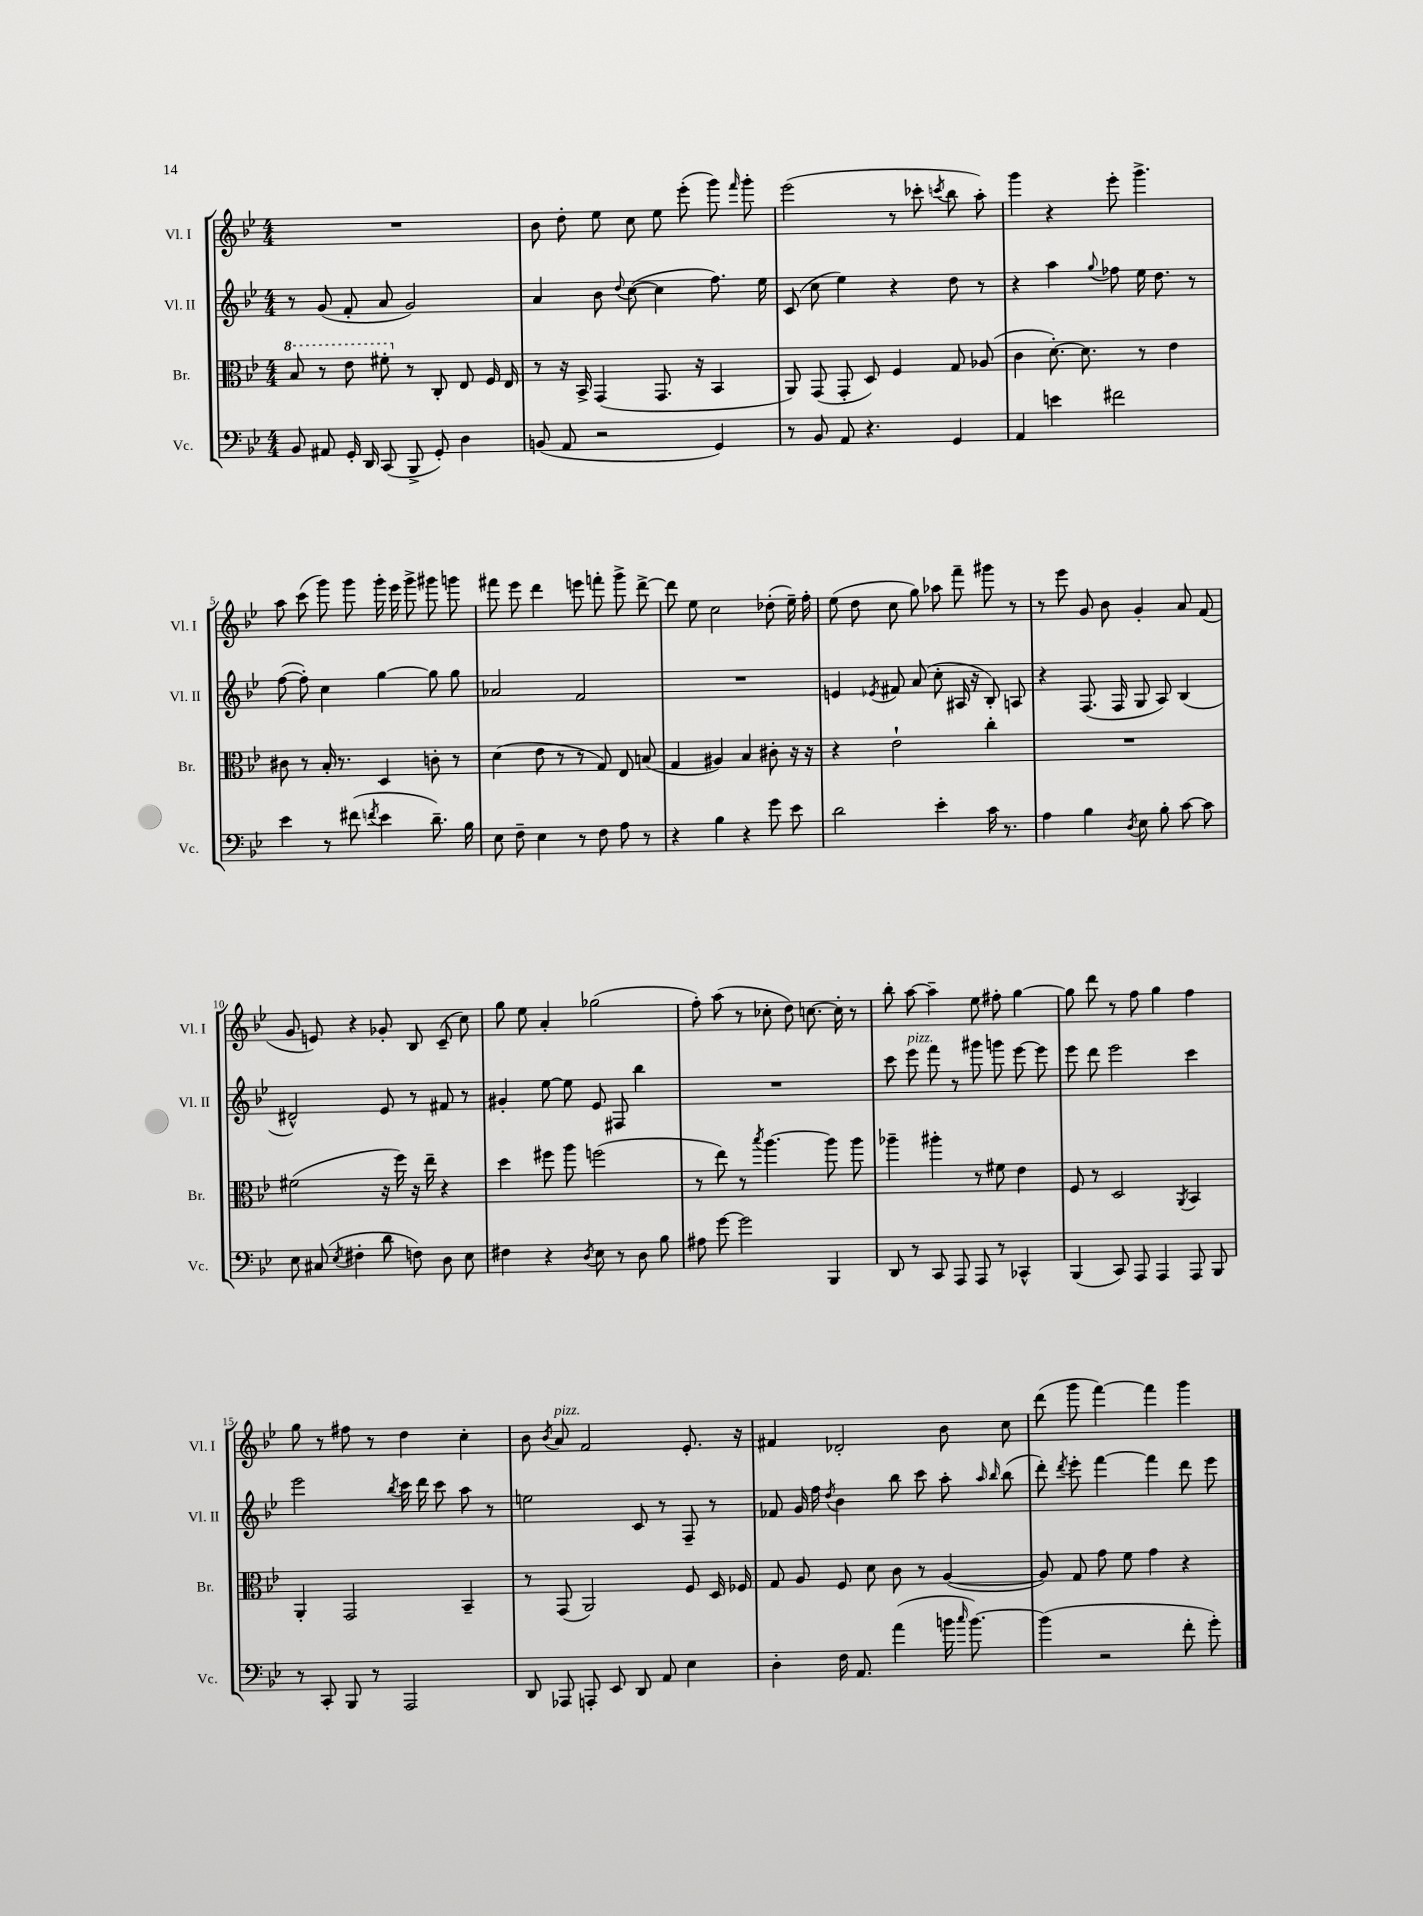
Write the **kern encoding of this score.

**kern	**kern	**kern	**kern
*part4	*part3	*part2	*part1
*staff4	*staff3	*staff2	*staff1
*I"Vc.	*I"Br.	*I"Vl. II	*I"Vl. I
*I'Vc.	*I'Br.	*I'Vl. II	*I'Vl. I
*clefF4	*clefC3	*clefG2	*clefG2
*k[b-e-]	*k[b-e-]	*k[b-e-]	*k[b-e-]
*M4/4	*M4/4	*M4/4	*M4/4
*	*8va	*	*
=1	=1	=1	=1
8BB-/	8b-/	8r	1r
8AA#X/	8r	(8g/	.
16GG'/	8ee-\	8f'/	.
16DD/	.	.	.
(8CC/	8ff#X'\	8a/	.
*	*X8va	*	*
8BBB-^/	8r	2g/)	.
8GG'/)	8C'/	.	.
4D\	8E-/	.	.
.	16F/	.	.
.	16E-/	.	.
=2	=2	=2	=2
(8BBn/	8r	4a/	8b-\
8AA/	16r	.	8dd'\
.	16BB-^/	.	.
2r	(4GG/	8b-\	8ee-\
.	.	8qqdd/	.
.	.	([8cc\	8cc\
.	8.GG/	4cc\]	8ee-\
.	.	.	(8eee-'\
.	16r	.	.
4GG/)	4BB-/	8.ff\)	8ggg\)
.	.	.	16qqfff/
.	.	.	8ggg'\
.	.	16ee-\	.
=3	=3	=3	=3
8r	8AA/)	(8c/	(2eee-\
8BB-/	(8GG/	8cc\	.
8AA/	8GG'/	4ee-\)	.
4.r	8D/)	.	.
.	4F/	4r	8r
.	.	.	8ccc-X'\
.	.	.	8qcccn/
4GG/	8G/	8dd\	8bb-\
.	(8A-X/	8r	8aa'\)
=4	=4	=4	=4
4AA/	4c\	4r	4ggg\
4en\	[8.d'\)	4aa\	4r
.	8.d\]	.	.
.	.	8qqgg/	.
2f#X\	.	8ff-X\	8eee-'\
.	8r	16ee-\	4.ggg^\
.	.	8.dd\	.
.	4e-\	.	.
.	.	8r	.
!!LO:LB:g=z
=5	=5	=5	=5
4e-\	8c#X\	([8ff\	8aa\
.	8r	8ff'\])	(8ccc\
8r	16B-'/	4cc\	8ggg\)
.	8.r	.	.
(8f#X\	.	.	8ggg\
8qfn/	.	.	.
4e-\	4D/	[4gg\	16ggg'\
.	.	.	16eee-\
.	.	.	8ggg^\
8.d~\)	8cn'\	8gg\]	8ggg#X\
.	8r	8gg\	8gggn\
16B-\	.	.	.
=6	=6	=6	=6
8E-\	(4d\	2a-X/	8fff#X\
8F~\	.	.	8eee-\
4E-\	8e-\	.	4ddd\
.	8r	.	.
8r	8r	2f/	8eeen\
8F\	8G/)	.	8fffn'\
8A\	8E-/	.	8ggg^\
8r	(8Bn/	.	[8ddd^\
=7	=7	=7	=7
4r	4G/	1r	8ddd\]
.	.	.	8ee-\
4B-\	4A#X/)	.	2cc\
4r	4B-/	.	.
8g\	8c#X'\	.	(8dd-X'\
8e-\	16r	.	16ee-~\)
.	16r	.	16ff'\
=8	=8	=8	=8
2d\	4r	4en/	(8ee-\
.	.	.	8dd\
.	.	8qe-X/	.
.	2e-`\	8f#X/	8cc\
.	.	(8a/	8gg\)
4e-'\	.	8cc'\	8aa-X\
.	.	16A#X/	8fff~\
.	.	16r	.
16c\	4cc'\	8B-'/)	8ggg#X\
8.r	.	.	.
.	.	8An/	8r
=9	=9	=9	=9
4A\	1r	4r	8r
.	.	.	8eee-\
4B-\	.	(8.F/	8g/
.	.	.	8b-\
.	.	16F/	.
8qD/	.	.	.
8E-\	.	8G/	4g'/
8B-'\	.	8A/)	.
[8c\	.	(4B-/	8a/
8c\]	.	.	(8f/
!!LO:LB:g=z
=10	=10	=10	=10
8E-\	(2f#X\	2d#X^^/)	8g/
(8C#X/	.	.	8en/)
8qE-/	.	.	.
4F#X'\	.	.	4r
8d\	16r	8e-/	8g-X'/
.	16ff\)	.	.
8Fn\)	16r	8r	8B-/
.	16ee-~\	.	.
8D\	4r	8f#X/	(8c~/
8E-\	.	8r	8cc\)
=11	=11	=11	=11
4F#X\	4dd\	4g#X'/	8gg\
.	.	.	8ee-\
4r	8ff#X\	[8ee-\	4a'/
.	8aa\	8ee-\]	.
8qD/	.	.	.
8E-\	(2ffn\	8e-/	(2gg-X\
8r	.	8F#X/	.
8D\	.	4bb-\	.
8B-\	.	.	.
=12	=12	=12	=12
8A#X\	8r	1r	8ff'\)
[8g\	8ee-\)	.	(8aa\
2g\]	8r	.	8r
.	8qbb-/	.	.
.	[4.aa\	.	8cc-X'\
.	.	.	8dd\)
.	.	.	[8.ccn\
4BBB-/	8aa\]	.	.
.	.	.	16cc'\]
.	8aa\	.	8r
=13	=13	=13	=13
8DD/	4aa-X~\	8ccc\	8bb-'\
!	!	!LO:TX:a:i:t=pizz.	!
8r	.	8eee-\	[8aa\
8CC/	4aa#X'\	8fff\	4aa~\]
8AAA/	.	8r	.
8AAA/	8r	8ggg#X\	8ee-\
8r	8f#X\	8gggn\	8ff#X'\
4CC-X^^/	4e-\	[8eee-\	[4gg\
.	.	8eee-\]	.
=14	=14	=14	=14
(4BBB-/	8F/	8eee-\	8gg\]
.	8r	8ddd\	8ddd\
8CC/)	2D/	2eee-\	8r
8AAA/	.	.	8ff\
4AAA/	.	.	4gg\
.	8qAA/	.	.
8AAA/	4BB-/	4ccc\	4ff\
8BBB-/	.	.	.
!!LO:LB:g=z
=15	=15	=15	=15
8r	4AA'/	2eee-\	8gg\
8CC'/	.	.	8r
8BBB-/	2GG/	.	8ff#X\
8r	.	.	8r
.	.	8qbb-/	.
2AAA/	.	16ccc\	4dd\
.	.	16ddd\	.
.	.	8ccc\	.
.	4BB-~/	8aa\	4cc'\
.	.	8r	.
=16	=16	=16	=16
8DD/	8r	2een\	8b-\
.	.	.	8qb-/
!	!	!	!LO:TX:a:i:t=pizz.
8AAA-X/	(8GG/	.	8a/
8AAAn'/	2AA/)	.	2f/
8EE-/	.	.	.
8DD/	.	8c/	.
8AA/	.	8r	.
4E-\	8F/	8F~/	8.e-'/
.	16D/	8r	.
.	16F-X/	.	16r
=17	=17	=17	=17
4D'\	8G/	8f-X/	4f#X/
.	8A/	16g/	.
.	.	16ff\	.
.	.	8qdd/	.
16F\	8F/	4b-\	2d-X'/
8.AA/	.	.	.
.	8d\	.	.
(4a\	8c\	8bb-\	.
.	8r	8ccc\	.
16bn\	([4A/	8aa'\	8b-\
16qqcc/	.	.	.
[8.b\)	.	.	.
.	.	16qqaa/	.
.	.	16qqbb-/	.
.	.	(8bb-\	8cc\
=18	=18	=18	=18
(4b\]	8A/])	8ddd'\)	(8ddd\
.	.	8qddd/	.
.	8G/	8eee-'\	8ggg\
2r	8g\	[4fff\	[4fff\)
.	8f\	.	.
.	4g\	4fff\]	4fff\]
8f'\	4r	8ddd\	4ggg\
8g'\)	.	8eee-\	.
==	==	==	==
*-	*-	*-	*-
